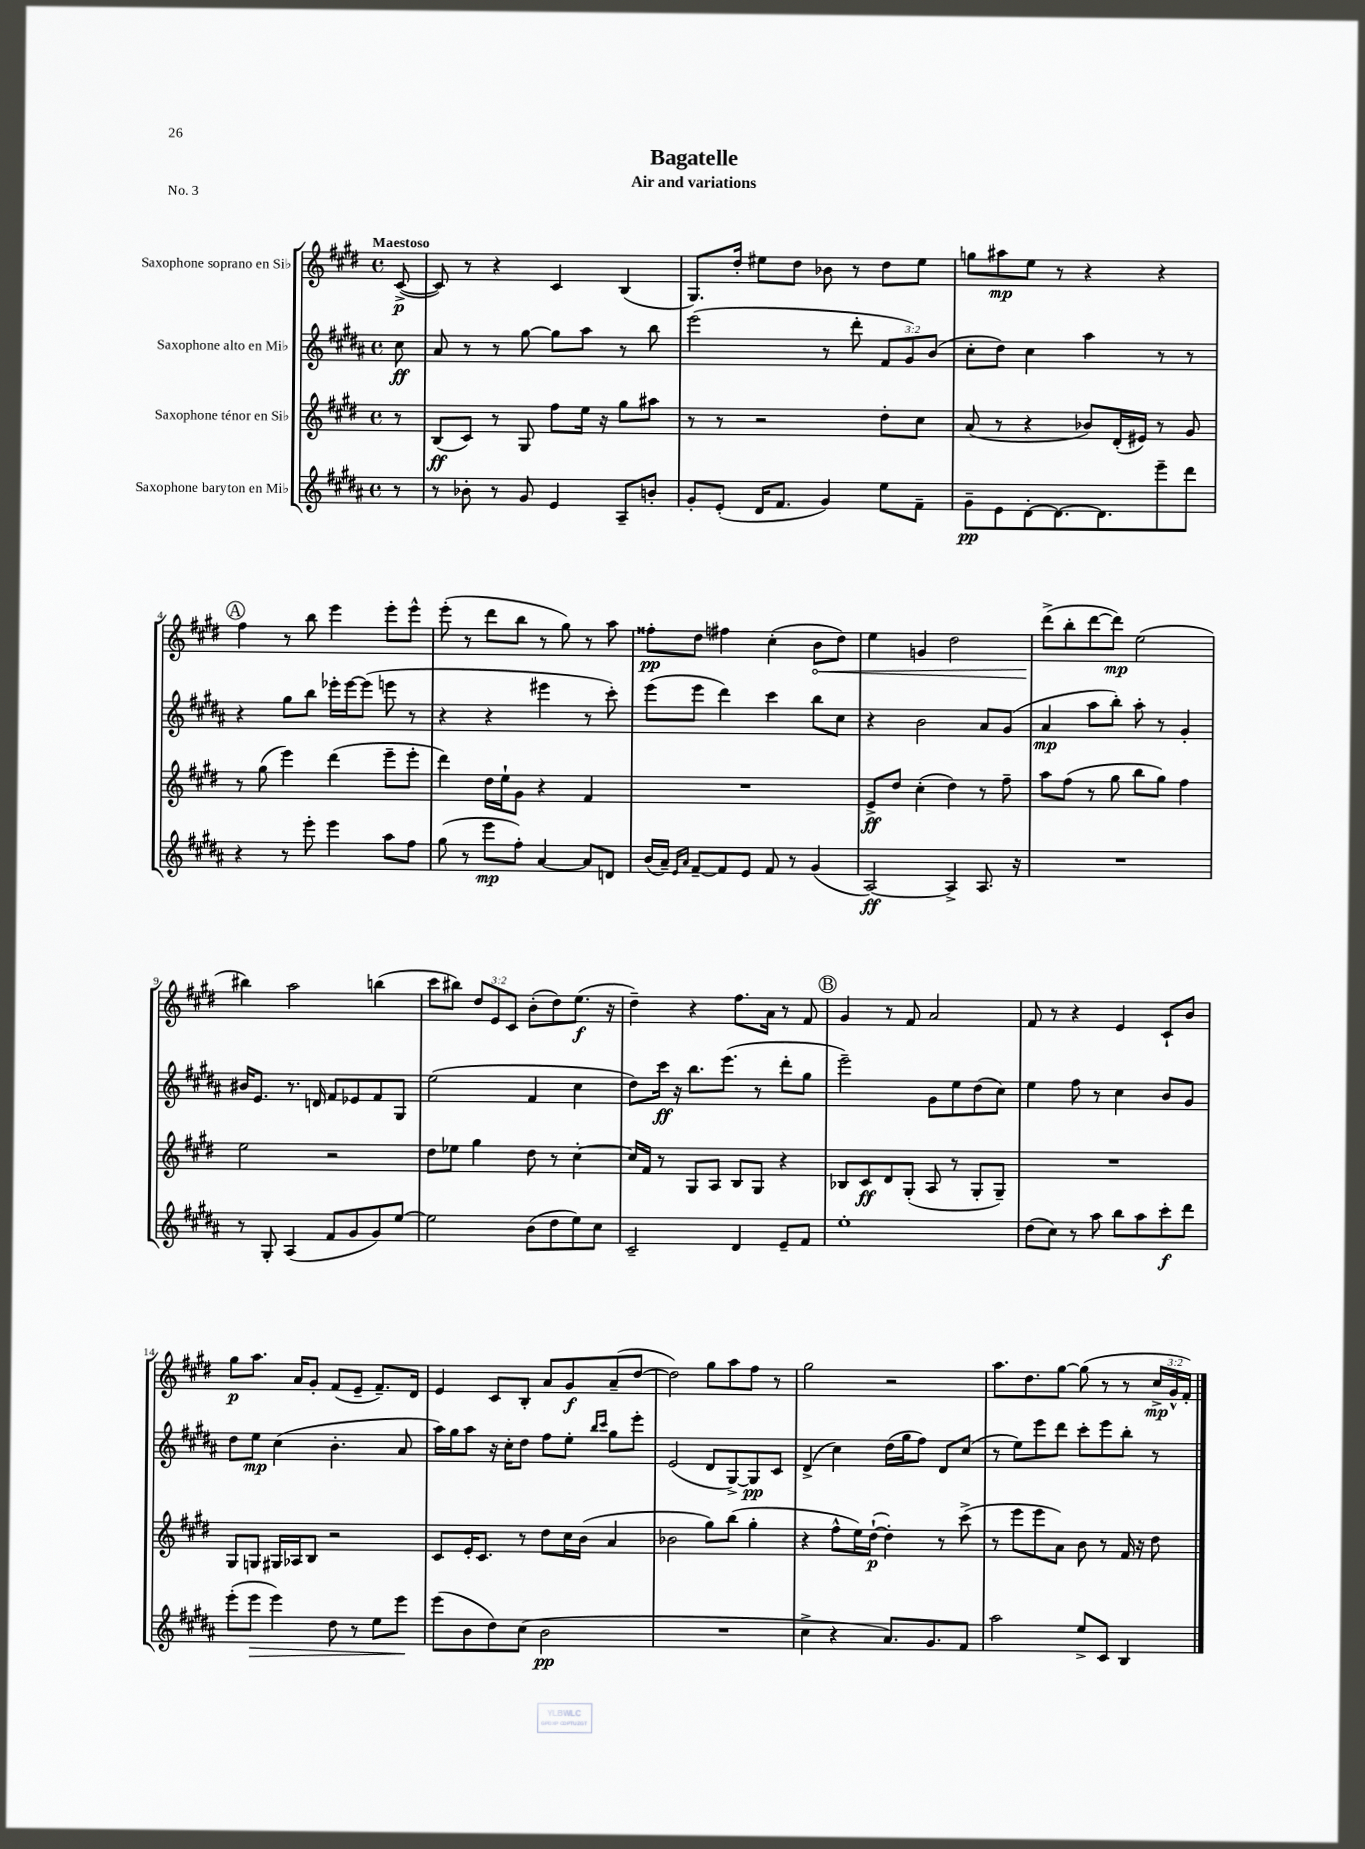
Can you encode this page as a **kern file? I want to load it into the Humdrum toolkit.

**kern	**kern	**kern	**kern
*staff4	*staff3	*staff2	*staff1
*clefG2	*clefG2	*clefG2	*clefG2
*k[f#c#g#d#a#]	*k[f#c#g#d#]	*k[f#c#g#d#a#]	*k[f#c#g#d#]
*M4/4	*M4/4	*M4/4	*M4/4
*met(c)	*met(c)	*met(c)	*met(c)
8r	8r	8cc#	([8c#^
=	=	=	=
8r	(8B	8a#	8c#])
8b-'	8c#)	8r	8r
8r	8r	8r	4r
8g#	8G#	[8gg#	.
4e	8ff#	8gg#]	4c#
.	16ee	8aa#	.
.	16r	.	.
8A#~	8gg#	8r	(4B
8b'	8aa#	8bb	.
=	=	=	=
8g#'	8r	(2eee	8.G#)
(8e'	8r	.	.
.	.	.	16dd#'
16d#	2r	.	8ee#
8.f#	.	.	.
.	.	.	8dd#
4g#)	.	8r	8b-
.	.	8ddd#'	8r
8ee	8dd#'	12f#	8dd#
.	.	12g#)	.
8f#~	8cc#	.	8ee#
.	.	(12b	.
=	=	=	=
8g#~	(8a	8cc#'	8gg
8e	8r	8dd#)	8aa#
[8d#'	4r	4cc#	8ee
8.d#_	.	.	8r
.	8b-)	4aa#	4r
8.d#]	.	.	.
.	(16d#'	.	.
.	16e#)	.	.
8eee~	8r	8r	4r
8ddd#	8g#	8r	.
=	=	=	=
4r	8r	4r	4ff#
.	(8gg#	.	.
8r	4eee)	8gg#	8r
8eee'	.	8bb	8bb
4eee	(4ddd#	16eee-'	4eee
.	.	[16eee-	.
.	.	(8eee-]	.
8aa#	8eee~	8eee	8eee'
8ff#	8eee'	8r	8eee^^
=	=	=	=
(8gg#	4ddd#)	4r	(8eee'
8r	.	.	8r
8eee	16dd#	4r	8ddd#
.	16ee`	.	.
8ff#')	8g#	.	8bb
[4a#	4r	4eee#	8r
.	.	.	8gg#)
8a#]	4f#	8r	8r
8d	.	8ccc#')	8aa
=	=	=	=
(16b	1r	(8eee	8ff##'
16a#~)	.	.	.
16qqe	.	.	.
16qqa#	.	.	.
[8f#~	.	8eee	8dd#
8f#]	.	4ddd#)	4ff#
8e	.	.	.
8f#	.	4ccc#	(4cc#'
8r	.	.	.
(4g#	.	8bb	8b
.	.	8cc#	8dd#)
=	=	=	=
[2A#)	8e^	4r	4ee
.	8dd#	.	.
.	(4cc#'	2b	4g
4A#^]	4dd#)	.	2dd#
8.A#	8r	8a#	.
.	8ff#~	(8g#	.
16r	.	.	.
=	=	=	=
1r	8aa	4a#	(8ddd#^
.	(8ff#	.	8bb'
.	8r	8aa#	[8ddd#
.	8gg#	8bb')	8ddd#])
.	8bb	8aa#'	(2ee
.	8gg#)	8r	.
.	4ff#	4g#'	.
=	=	=	=
8r	2ee	16b#	4bb#)
.	.	8.e	.
8G#'	.	.	.
(4A#	.	8.r	2aa
.	.	16d	.
8f#	2r	8f#	.
8g#	.	8e-	.
8g#)	.	8f#	(4bb
[8ee	.	8G#	.
=	=	=	=
2ee]	8dd#	(2ee	8ccc#
.	8ee-	.	8bb#)
.	4gg#	.	12dd#
.	.	.	12e
.	.	.	12c#
(8b	8dd#	4f#	(8b'
8dd#	8r	.	8dd#)
8ee)	[4cc#'	4cc#	(8.ee
8cc#	.	.	.
.	.	.	16r
=	=	=	=
2c#~	16cc#]	8dd#)	4dd#~)
.	16f#	.	.
.	8r	16ccc#	.
.	.	16r	.
.	8G#	8.bb	4r
.	8A	.	.
.	.	(8.eee	.
4d#	8B	.	8.ff#
.	8G#	8r	.
.	.	.	16a
8e~	4r	8ddd#'	8r
8f#	.	8gg#	8f#
=	=	=	=
1ee'	8B-	2eee~)	4g#
.	8c#	.	.
.	8d#	.	8r
.	(8G#'	.	8f#
.	8A	8g#	2a
.	8r	8ee	.
.	8G#'	(8dd#	.
.	8G#~)	8cc#)	.
=	=	=	=
(8dd#	1r	4ee	8f#
8cc#)	.	.	8r
8r	.	8ff#	4r
8aa#	.	8r	.
8bb	.	4cc#	4e
8aa#	.	.	.
8ccc#'	.	8b	8c#`
8ddd#	.	8g#	8b
=	=	=	=
(8eee'	8G#	8dd#	8gg#
8eee	8G	8ee	8.aa
4eee)	16G#	(4cc#	.
.	16A-	.	16a
.	8B	.	8g#'
8dd#	2r	4.b'	(8f#
8r	.	.	8e~
8ee	.	.	8.f#~)
8eee	.	8a#	.
.	.	.	16d#
=	=	=	=
(8eee	8c#	16aa#)	4e
.	.	16gg#	.
8b	16e'	8aa#	.
.	8.c#	.	.
8dd#)	.	16r	8c#
.	.	16cc#'	.
(8cc#	8r	8dd#	8B'
2b	8dd#	8ff#	8a
.	16cc#	8ee'	8g#
.	(16b	.	.
.	.	16qqbb	.
.	.	16qqccc#	.
.	4a	8gg#	(8a~
.	.	8eee'	[8dd#
=	=	=	=
1r	2b-	(2e	2dd#])
.	8gg#)	8d#	8gg#
.	(8bb	[8G#^)	8aa
.	4gg#'	8G#]	8ff#
.	.	8c#	8r
=	=	=	=
4cc#^	4r	(4d#^	2gg#
4r	8ff#^^	4cc#)	.
.	16ee)	.	.
.	([16dd#`	.	.
8.a#)	4dd#'])	(16dd#	2r
.	.	16gg#	.
.	.	8ff#)	.
8.g#	.	.	.
.	8r	8d#	.
8f#	(8ccc#^	(8cc#	.
=	=	=	=
2aa#	8r	8r	8.aa
.	8eee	8ee)	.
.	.	.	8.dd#
.	8eee	8eee	.
.	8a)	8ddd#	[8gg#
8ee^	8b	8ccc#'	(8gg#]
8c#	8r	8eee	8r
4B	16f#	8bb'	8r
.	16r	.	.
.	8dd#	8r	24cc#^
.	.	.	24g#^^
.	.	.	24f#')
==	==	==	==
*-	*-	*-	*-
